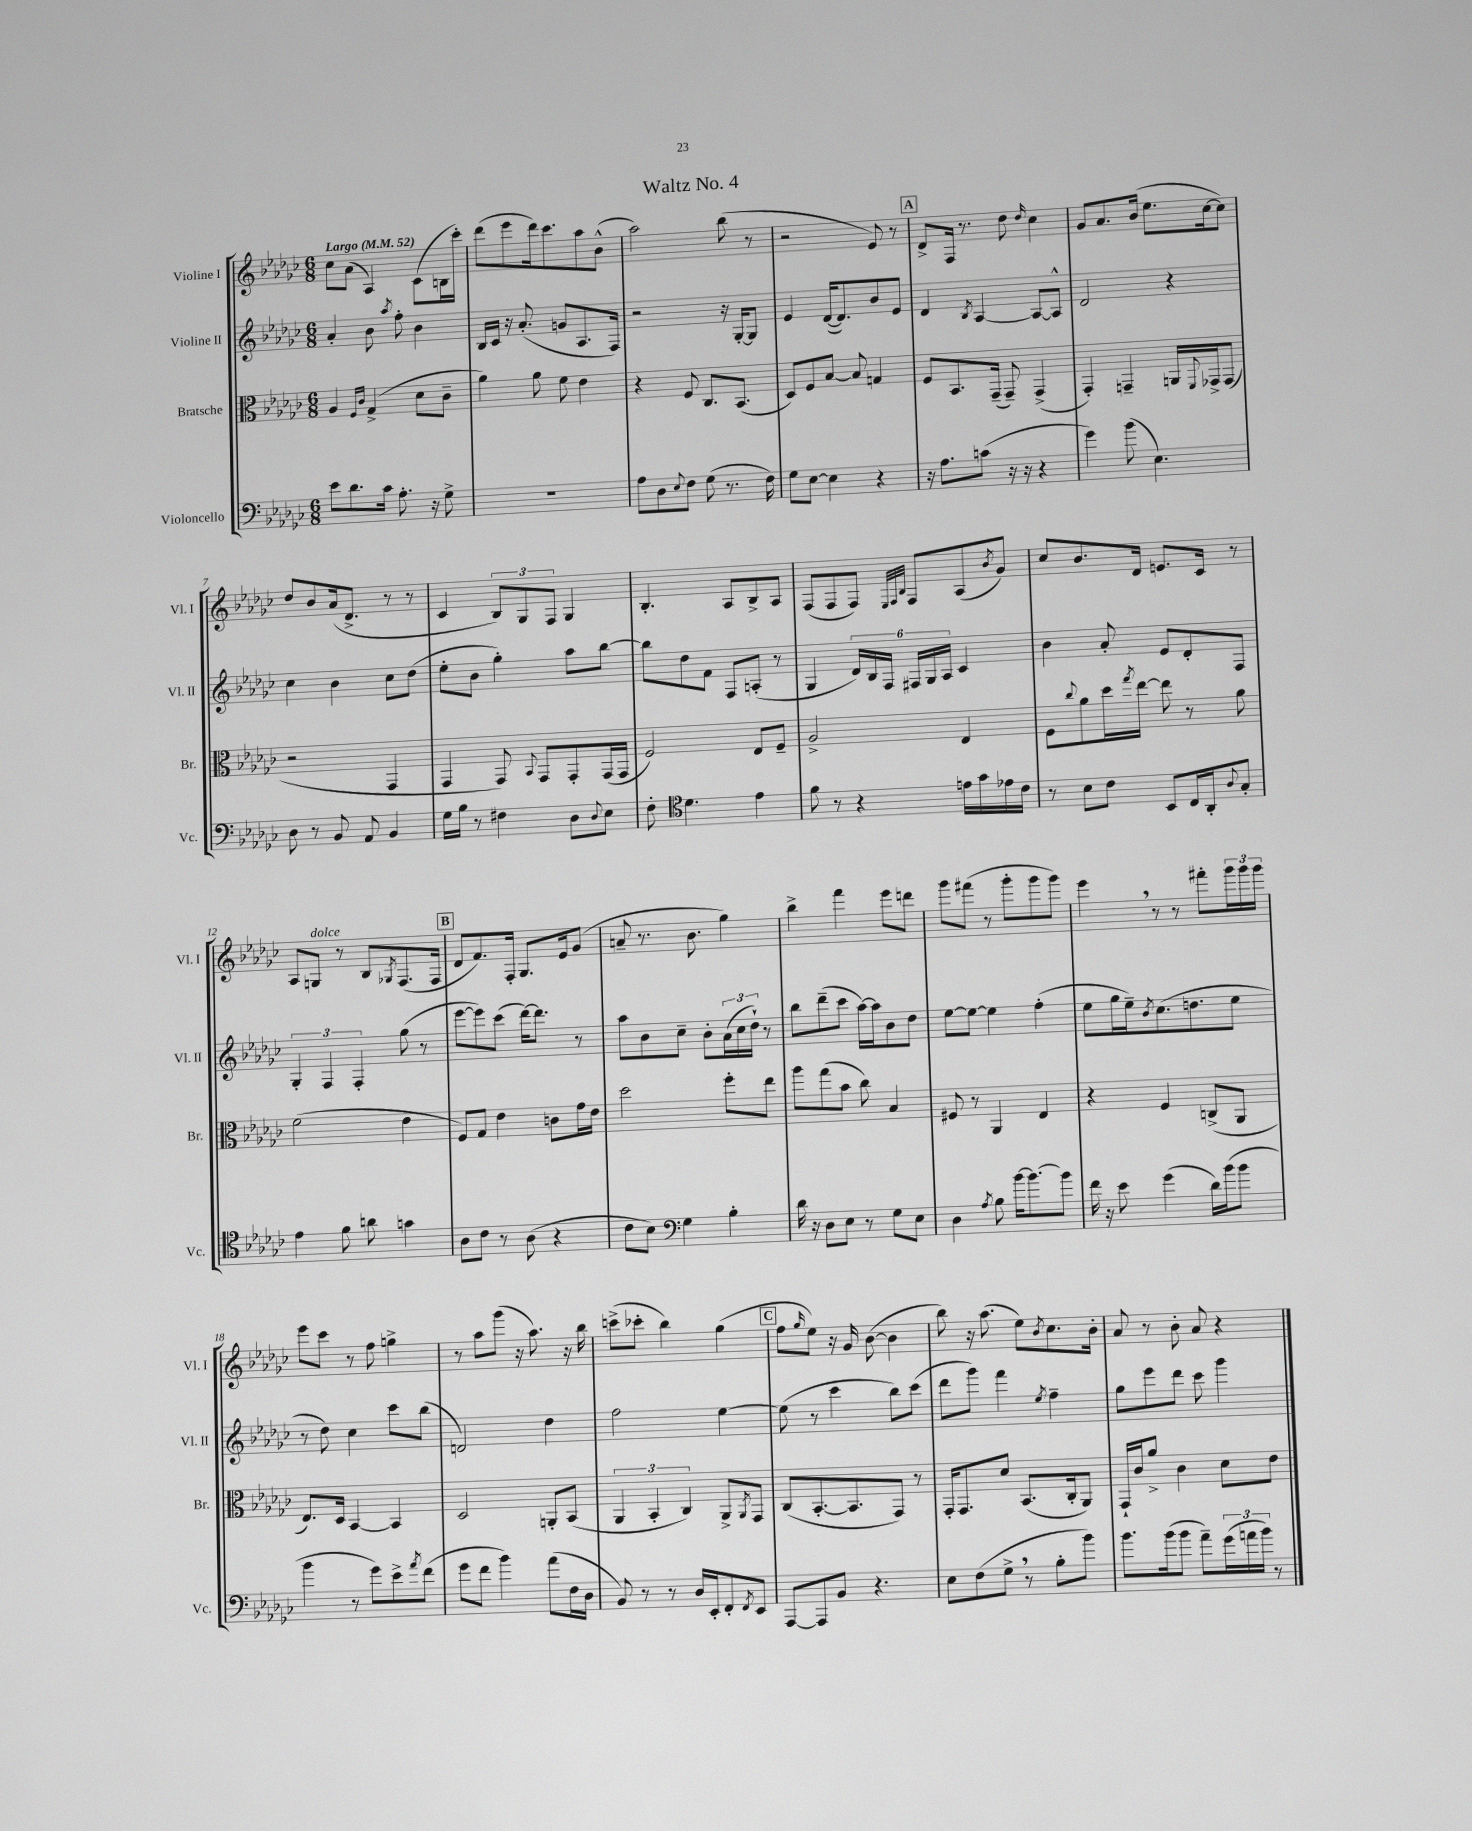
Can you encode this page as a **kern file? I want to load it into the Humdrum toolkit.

**kern	**kern	**kern	**kern
*staff4	*staff3	*staff2	*staff1
*clefF4	*clefC3	*clefG2	*clefG2
*k[b-e-a-d-g-c-]	*k[b-e-a-d-g-c-]	*k[b-e-a-d-g-c-]	*k[b-e-a-d-g-c-]
*M6/8	*M6/8	*M6/8	*M6/8
*MM52	*MM52	*MM52	*MM52
8e-\L	4A-/	4a-'/	8cc-\L
8.d-\	.	.	(8a-\J
.	16qqF/LL	.	.
.	16qqc-/JJ	.	.
.	(4G-^/	8b-\	4A-/)
16c-\Jk	.	.	.
.	.	8qaa-/	.
8.A-'\	.	8ff'\	.
.	8d-\L	4b-\	(8c-\L
16r	.	.	.
8G-^\	8c-~\J	.	16B\L
.	.	.	16ccc-'\JJ)
=	=	=	=
2.r	4a-\)	16B-/LL	(8ddd-\L
.	.	16c-/JJ	.
.	.	16r	8eee-\
.	.	(8.a-'/	.
.	8a-\	.	16ddd-\k)
.	.	.	8.ccc-\
.	8f\	8g/L	.
.	4e-\	8.A-/	8aa-\
.	.	.	(8b-^^\J
.	.	16F/Jk)	.
=	=	=	=
8A-\L	4r	2r	2aa-\)
8D-\	.	.	.
8qqE-/	.	.	.
8F\J	8F/	.	.
(8G-\	8.C-/L	.	.
8.r	.	16r	(8bb-\
.	(8.BB-/J	[16G-'/LK	.
.	.	8G-/]J	8r
16F\)	.	.	.
=	=	=	=
8G-\L	8D-/L)	4e-/	2r
[8E-\J	8F/	.	.
4E-\]	[8B-/J	([16d-/LK	.
.	.	8.d-/])	.
.	8B-/]	.	.
4r	4G/	8b-/	8e-/)
.	.	8e-/J	8r
=	=	=	=
16r	8F/L	4d-/	8d-^/L
8.A-\L	.	.	.
.	8.BB-/	.	16F/Jk
.	.	.	8.r
.	.	8qB-/	.
(8c\J	.	[4A-/	.
.	(16GG-~/Jk	.	.
16r	8GG-~/)	.	8dd-\
16r	.	.	.
.	.	.	16qqdd-/
4r	(4GG-^/	8A-/_L	4cc-\
.	.	8A-^^/]J	.
=	=	=	=
4g-\)	4GG-'/)	2d-/	8g-/L
.	.	.	8.a-/
(8b-\	4GG~/	.	.
.	.	.	(16b-/Jk
4.E-\)	.	.	8.ee-\L
.	16AA/LL	4r	.
.	8qqFF/	.	.
.	16GG-^/J	.	[16cc-\k
.	(8GG-/J	.	8cc-\]J)
=	=	=	=
8D-\	2r	4cc-\	8dd-/L
8r	.	.	8b-/
8BB-/	.	4b-\	(16a-/k
.	.	.	8.d-^/J
8AA-/	.	.	.
4BB-/	4GG-/	8cc-\L	8r
.	.	(8dd-\J	8r
=	=	=	=
16G-\LL	4GG-/	8ee-'\L	4c-/
16B-\JJ	.	.	.
8r	.	8b-\J	.
4F#\	8GG-/)	4gg-'\)	12B-/L)
.	.	.	12G-/
.	8qqBB-/	.	.
.	8GG-/L	.	.
.	.	.	12F/J
8D-\L	8GG-'/	8aa-\L	4G-/
8qqD-/	.	.	.
8E-\J	(16GG-/L	[8bb-\J	.
.	16GG-/JJ	.	.
=	=	=	=
8F'\	2F/)	8bb-\]L	4.B-'/
*clefC4	*	*	*
4.d-\	.	8dd-\	.
.	.	8f\J	.
.	.	8F/L	8A-/L
4e-\	8E-/L	(8A'/J	8B-^/
.	8F~/J	8r	8A-/J
=	=	=	=
8f\	2A-^/	4G-/	(8F/L
8r	.	.	8F/
4r	.	24d-/LL)	8F/J)
.	.	24B-/	.
.	.	24F/JJ	.
.	.	.	32qqE-/LLL
.	.	.	32qqF/
.	.	.	32qqB-/JJJ
.	.	24F#/LL	8F/L
.	.	24G-/	.
.	.	24A-/JJ	.
16e\LL	4E-/	4c-/	(8A-/
16g-\	.	.	.
.	.	.	8qb-/
16e-\	.	.	8g-/J)
16c-\JJ	.	.	.
=	=	=	=
8r	8F\L	4b-\	8cc-/L
.	8qqcc-/	.	.
8B-\L	8a-\	.	8.b-/
8c-\J	16dd-\L	8a-'/	.
.	8qgg-/	.	.
.	[16ee-\JJ	.	16d-/Jk
8BB-/L	8ee-\]	8e-/L	8.e/L
16C-/L	8r	8d-'/	.
16AA-'/J	.	.	16c-/Jk
8qqA-/	.	.	.
8G-'/J	8a-\	8F/J	8r
=	=	=	=
4e-\	(2f\	6G-'/	8A-/L
.	.	.	8G/J
.	.	6F/	.
8f\	.	.	8r
.	.	6F'/	.
8a\	.	.	8B-/L
.	.	.	8qG-/
4g\	4e-\	(8gg-\	(8.F/
.	.	8r	.
.	.	.	16F/Jk
=	=	=	=
8A-\L	8F/L)	[8eee-\L	8d-/L
8c-\J	8G-/J	8eee-\])	8.f/)
8r	4e-\	(8ccc-\J	.
.	.	.	16F'/Jk
(8A-\	.	[16ddd-\LK)	8.G-/L
.	.	8.ddd-\]J	.
4r	8c\L	.	.
.	.	.	16e-/k
.	16g-\L	8r	(8g-/J
.	16e-\JJ	.	.
=	=	=	=
8c-\L	2dd-\	8aa-\L	8a~/
8B-\J)	.	8b-\	8.r
*clefF4	*	*	*
4G-\	.	8cc-~\J	.
.	.	.	8.b-\
.	.	8b-'\L	.
4B-'\	8ff'\L	(24a-\L	4gg-\)
.	.	24cc-\	.
.	.	24dd-`\JJ)	.
.	8ee-\J	8r	.
=	=	=	=
16d-\	8aa-\L	8bb-\L	4bb-^\
16r	.	.	.
8D-\L	(8gg-\	(8ddd-~\	.
8E-\J	8b-\J	8ccc-\J	4fff\
8r	8cc-\)	[16aa-\LL)	.
.	.	16aa-\]J	.
8G-\L	4B-/	8b-\	8eee-\L
8E-\J	.	8dd-\J	8ddd\J
=	=	=	=
4D-\	8F#/	[8ee-\L	8ggg-\L
.	8r	8ee-\_J	(8fff#\J
8qA-/	.	.	.
8B-\	4AA-/	4ee-\]	8r
[16b-\LK	.	.	8ggg-'\L
8.b-\_	.	.	.
.	4E-/	(4ff'\	8ggg-\
8b-\]J	.	.	8ggg-\J)
=	=	=	=
16f\	4r	8ee-\L	4eee-\
16r	.	.	.
8e-\	.	16gg-\L	.
.	.	16ee-~\J)	.
.	.	8qb-/	.
(4g-\	4F/	(8.cc-\	8r
.	.	.	8r
.	.	8.dd\	.
16d-\LL)	(8C^/L	.	8fff#'\L
(16b-\J	.	.	.
8b-\J	8AA-/J	8ee-\J	24ggg-\L
.	.	.	24ggg-\
.	.	.	24ggg-\JJ
=	=	=	=
4b-\	8.E-/L)	8r	8eee-\L
.	.	8dd-\)	8ccc-\J
.	16D-/Jk	.	.
8r	[4BB-/	4cc-\	8r
8g-\L)	.	.	8ff\
8e-^\	4BB-/]	8ccc-\L	4gg^\
8qa-/	.	.	.
(8f\J	.	(8bb-\J	.
=	=	=	=
8g-\L	2D-/	2d/)	8r
8f\J	.	.	8aa-\L
4b-\)	.	.	(8ggg-\J
.	.	.	16r
.	.	.	8.aa-\)
(8a-\L	8AA'/L	4dd-\	.
16F\L	(8BB-/J	.	16r
16D-\JJ	.	.	16bb-\
=	=	=	=
8BB-/)	6AA-/	2ff\	(8ccc^\L
8r	.	.	8ccc-'\J
.	6BB-'/	.	.
8r	.	.	4bb-\)
.	6C-/)	.	.
16D-/LL	.	.	.
16EE-'/J	.	.	.
8FF'/	8AA-^/L	[4ee-\	(4gg-\
8qFF/	8qAA-/	.	.
8EE-/J	8GG-/J	.	.
=	=	=	=
[8AAA-/L	(8C-/L	(8ee-\]	8ff\L
.	.	.	16qqgg-/
8AAA-/]	[8.BB-'/	8r	8ee-\J)
8BB-/J	.	4ccc-\	16r
.	8.BB-/]	.	16g-/
4.r	.	.	([8b-\
.	8GG-/J)	8bb-\L)	4b-\]
.	8r	(8ccc-\J	.
=	=	=	=
8E-\L	16GG-'/LK	8ddd-\L	8bb-\)
.	8.GG-/	.	.
(8F\	.	8ggg-\J)	16r
.	.	.	(8.aa-\
8G-^\J	8d-/J	4fff\	.
8r	(8.BB-/L	.	8ee-\L)
.	.	8qee-/	8qb-/
8B-'\L	.	4ff~\	8.cc-\
.	16C-'/k	.	.
8b-\J)	8AA-/J)	.	.
.	.	.	16b-'\Jk
=	=	=	=
8.b-\L	16GG-`/LL	8gg-\L	8a-/
.	16c-/J	.	.
.	8a-^/J	8eee-\	8r
(16b-\k	.	.	.
8b-\J	4c-\	8ddd-\J	8b-'\
8a-~\L)	.	8ccc-\	8a-/
(24g-\L	8d-\L	4ggg-\	4r
24a\	.	.	.
24b-\JJ)	.	.	.
8r	8e-\J	.	.
==	==	==	==
*-	*-	*-	*-
